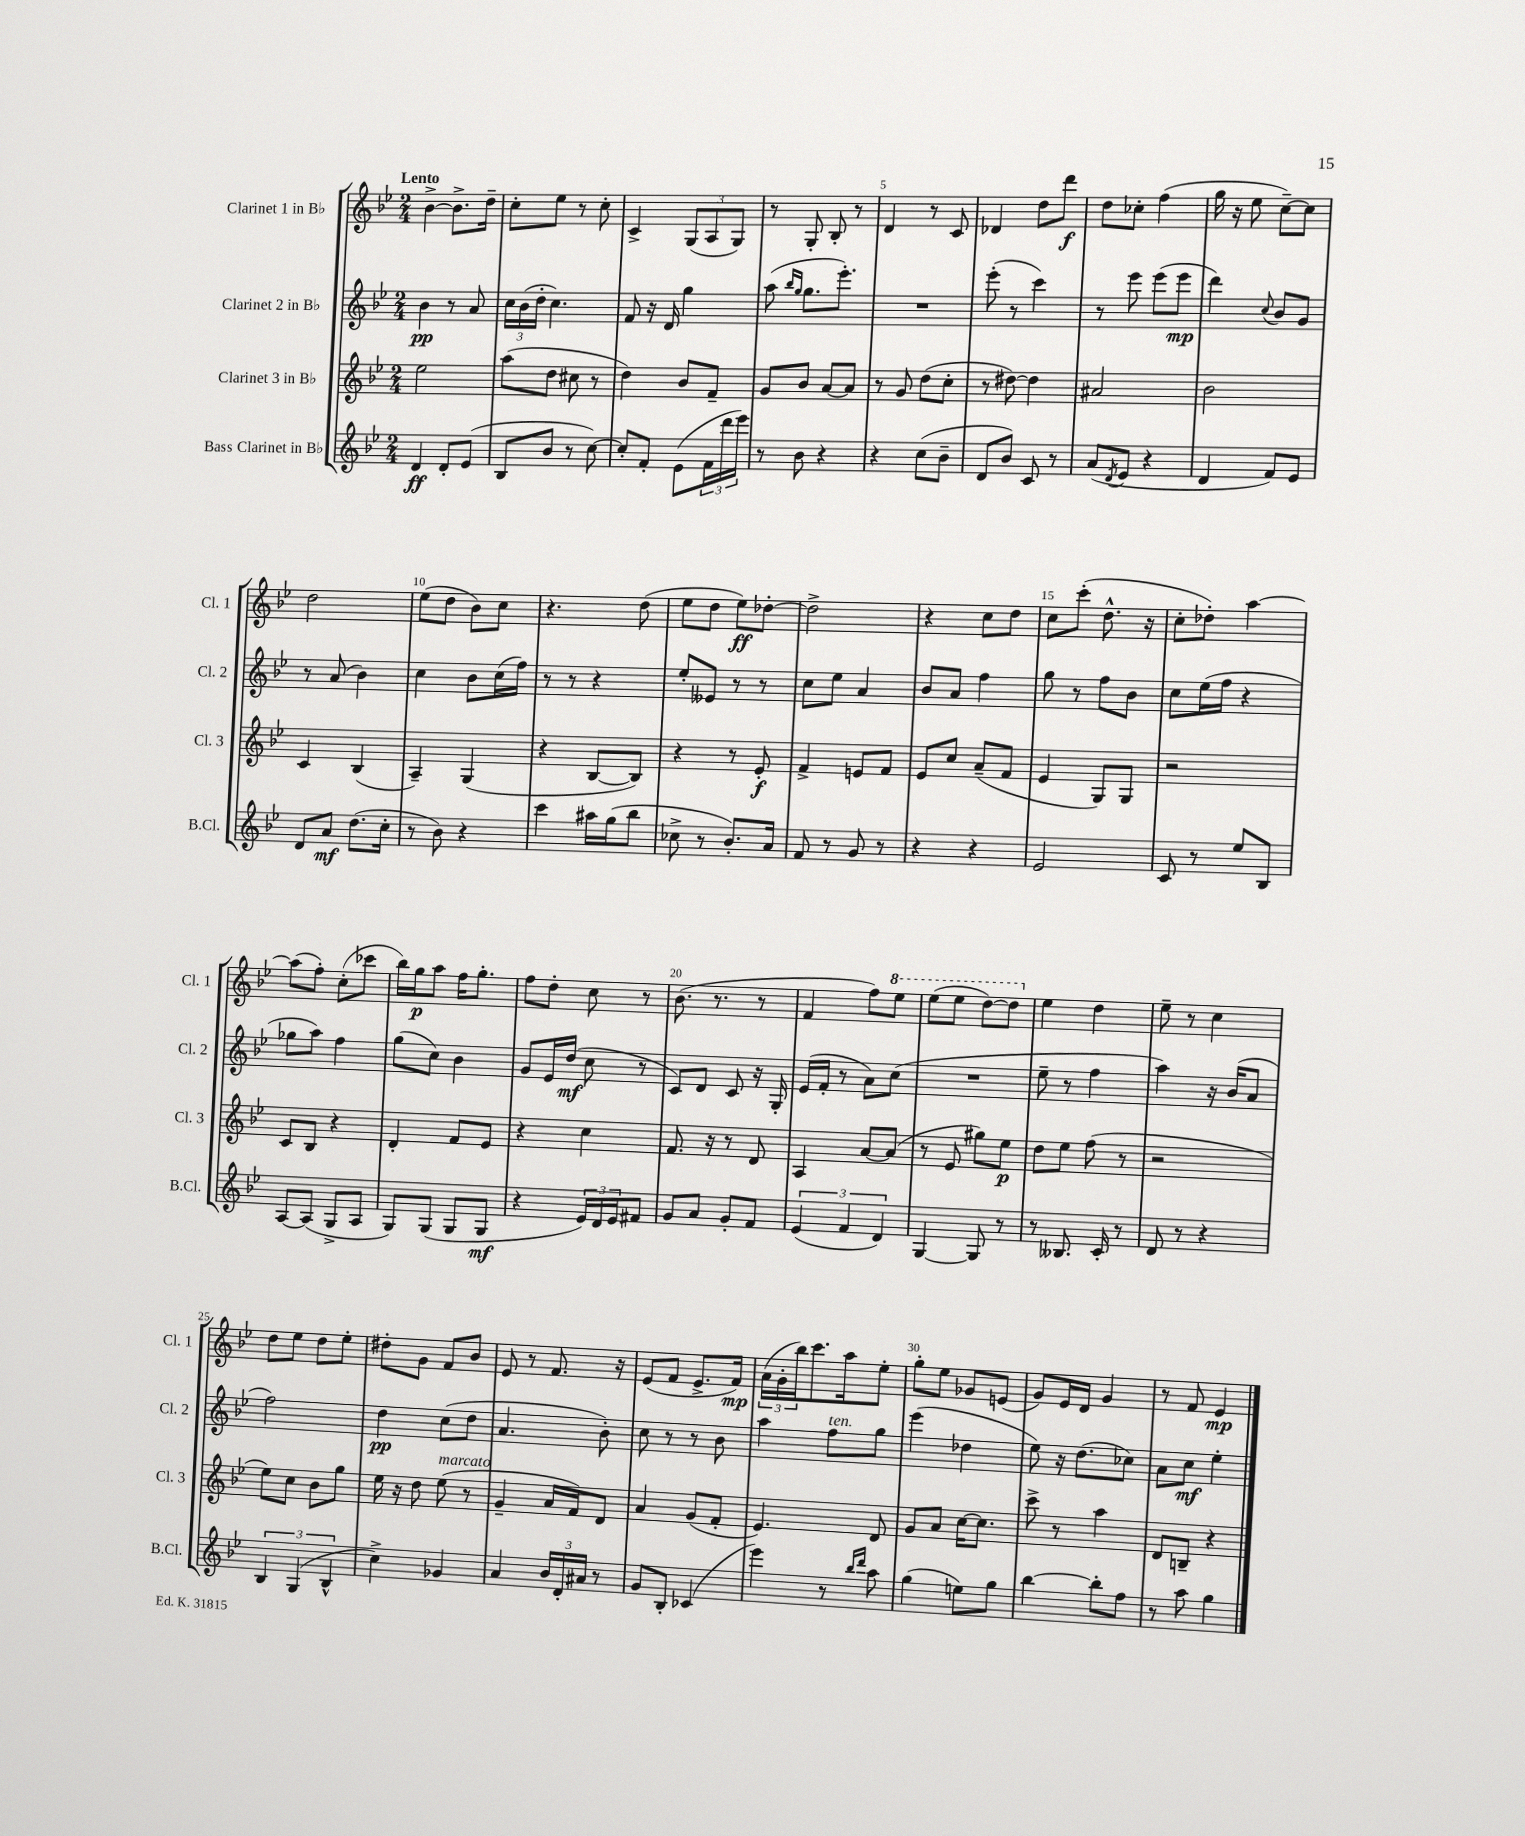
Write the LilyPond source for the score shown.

<<
\new StaffGroup <<
\new Staff = "s0" \with { instrumentName = "Clarinet 1 in Bb" shortInstrumentName = "Cl. 1" } {
    \clef treble \key bes \major \numericTimeSignature \time 2/4 \tempo "Lento"
    bes'4~-> bes'8.-> d''16-- |
    c''8-. ees''8 r8 c''8-. |
    c'4-> \tuplet 3/2 { g8( a8 g8) } |
    r8 g8-. bes8-. r8 |
    d'4 r8 c'8 |
    des'4 d''8 d'''8\f |
    d''8 ces''8-. f''4( |
    g''16 r16 ees''8 c''8~--) c''8 |
    d''2 |
    ees''8( d''8 bes'8) c''8 |
    r4. d''8( |
    ees''8 d''8 ees''8\ff) des''8~-. |
    des''2-> |
    r4 c''8 d''8 |
    c''8 c'''8-.( d''8.-^ r16 |
    c''8-. des''8-.) a''4~ |
    a''8( f''8-.) c''8-.( ces'''8 |
    bes''16) g''16\p a''8 f''16 g''8.-. |
    f''8 d''8-. c''8 r8 |
    bes'8.( r8. r8 |
    f'4 f''8) \ottava #1 ees'''8 |
    ees'''8( ees'''8 d'''8~) d'''8 \ottava #0 |
    ees''4 d''4 |
    ees''8-- r8 c''4 |
    d''8 ees''8 d''8 ees''8-. |
    dis''8-. g'8 f'8 bes'8 |
    ees'8 r8 f'8. r16 |
    ees'8( f'8 ees'8.-> f'16\mp) |
    \tuplet 3/2 { a'16( g'16-. bes''16) } c'''8. a''16 ees''8-. |
    g''8-. ees''8 ges'8 e'8( |
    g'8) ees'16 d'16 g'4 |
    r8 f'8 ees'4\mp \bar "|." |
}
\new Staff = "s1" \with { instrumentName = "Clarinet 2 in Bb" shortInstrumentName = "Cl. 2" } {
    \clef treble \key bes \major \numericTimeSignature \time 2/4
    bes'4\pp r8 a'8 |
    \tuplet 3/2 { c''16 bes'16( d''16-. } c''4.) |
    f'8 r16 d'16 g''4 |
    a''8( \grace { bes''16 g''16 } g''8. ees'''8.-.) |
    R2 |
    ees'''8-.( r8 c'''4) |
    r8 ees'''8 ees'''8( ees'''8\mp |
    d'''4) \appoggiatura { c''8 } bes'8 g'8 |
    r8 a'8( bes'4) |
    c''4 bes'8 c''16( f''16) |
    r8 r8 r4 |
    ees''8-. eeses'8 r8 r8 |
    c''8 ees''8 a'4 |
    bes'8 a'8 f''4 |
    g''8 r8 f''8 bes'8 |
    c''8 ees''16( f''16 r4 |
    ges''8 a''8) f''4 |
    g''8( c''8) bes'4 |
    g'8 ees'16 d''16\mf( c''8 r8 |
    c'8) d'8 c'8 r16 g16-. |
    ees'16( f'16-. r8 a'8) c''8( |
    R2 |
    ees''8-- r8 f''4 |
    a''4) r16 bes'16( a'8 |
    f''2) |
    d''4\pp c''8( d''8 |
    a'4. bes'8-.) |
    c''8 r8 r8 bes'8 |
    a''4 f''8^\markup { \italic "ten." } g''8 |
    ees'''4( des''4 |
    ees''8) r16 d''8.( ces''8) |
    a'8 c''8\mf ees''4-. \bar "|." |
}
\new Staff = "s2" \with { instrumentName = "Clarinet 3 in Bb" shortInstrumentName = "Cl. 3" } {
    \clef treble \key bes \major \numericTimeSignature \time 2/4
    ees''2 |
    a''8( d''8 cis''8 r8 |
    d''4) bes'8 f'8-- |
    g'8 bes'8 a'8~ a'8 |
    r8 g'8 d''8( c''8-. |
    r8 dis''8~) dis''4 |
    ais'2 |
    bes'2 |
    c'4 bes4( |
    a4--) g4( |
    r4 bes8~ bes8) |
    r4 r8 ees'8-.\f |
    f'4-> e'8 f'8 |
    ees'8 c''8 a'8--( f'8 |
    ees'4 g8) g8 |
    r2 |
    c'8 bes8 r4 |
    d'4-. f'8 ees'8 |
    r4 c''4 |
    f'8. r16 r8 d'8 |
    a4 a'8~ a'8( |
    r8 ees'8 gis''8) ees''8\p |
    d''8 ees''8 f''8( r8 |
    r2 |
    ees''8) c''8 bes'8 g''8 |
    ees''16 r16 d''8 ees''8^\markup { \italic "marcato" }( r8 |
    g'4-- a'16 f'16) d'8 |
    a'4 g'8( f'8-. |
    ees'4.) d'8 |
    g'8 a'8 c''16~ c''8. |
    c'''8-> r8 a''4 |
    d'8 b8-- r4 \bar "|." |
}
\new Staff = "s3" \with { instrumentName = "Bass Clarinet in Bb" shortInstrumentName = "B.Cl." } {
    \clef treble \key bes \major \numericTimeSignature \time 2/4
    d'4\ff d'8-. ees'8( |
    bes8 bes'8 r8 c''8~) |
    c''8-. f'8-. ees'8( \tuplet 3/2 { f'16 d'''16 ees'''16) } |
    r8 bes'8 r4 |
    r4 c''8( bes'8-- |
    d'8 bes'8) c'8 r8 |
    a'8( \acciaccatura { d'8 } ees'8 r4 |
    d'4 f'8) ees'8 |
    d'8 a'8\mf d''8.( c''16-. |
    r8 bes'8) r4 |
    c'''4 ais''16 g''16( bes''8 |
    ces''8-> r8 bes'8.-.) a'16 |
    f'8 r8 g'8 r8 |
    r4 r4 |
    ees'2 |
    c'8 r8 ees''8 bes8 |
    a8~ a8( g8-> a8 |
    g8) g8( g8 g8\mf |
    r4 \tuplet 3/2 { ees'16) d'16 ees'16 } fis'8 |
    g'8 a'8 g'8-. f'8 |
    \tuplet 3/2 { ees'4( f'4 d'4) } |
    g4~ g8 r8 |
    r8 beses8. c'16-. r8 |
    d'8 r8 r4 |
    \tuplet 3/2 { bes4 g4( bes4-^ } |
    c''4->) ges'4 |
    a'4 \tuplet 3/2 { bes'16 d'16-. ais'16 } r8 |
    g'8 bes8-. ces'4( |
    ees'''4) r8 \grace { bes''16 d'''16 } a''8 |
    g''4( e''8) g''8 |
    bes''4~ bes''8-. f''8 |
    r8 a''8 g''4 \bar "|." |
}
>>
>>
\layout { \context { \Score \override BarNumber.break-visibility = ##(#f #t #t) barNumberVisibility = #(every-nth-bar-number-visible 5) } }
